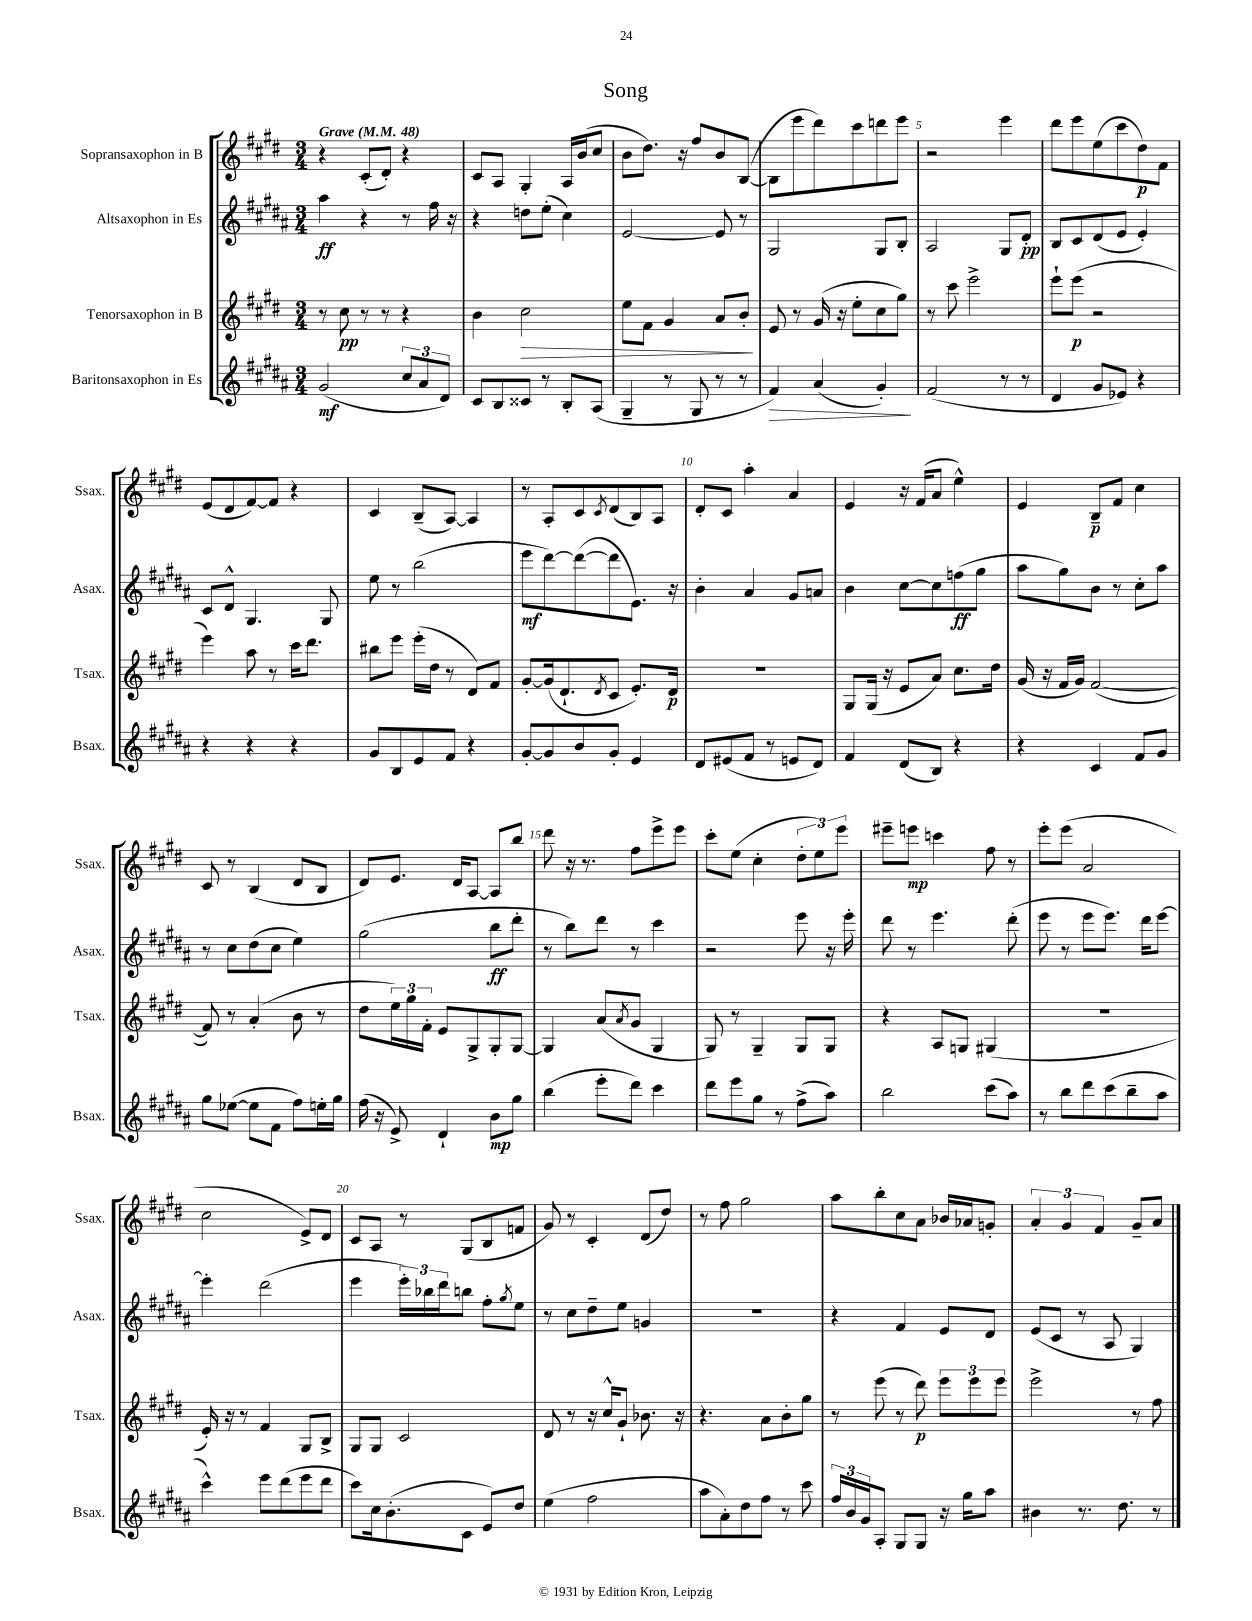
\header { title = "Song" }
<<
\new StaffGroup <<
\new Staff = "s0" \with { instrumentName = "Sopransaxophon in B" shortInstrumentName = "Ssax." } {
    \clef treble \key e \major \numericTimeSignature \time 3/4 \tempo "Grave" 4 = 48
    r4 cis'8-.( dis'8-.) r4 |
    cis'8 a8 gis4-. a16 b'16( cis''8 |
    b'8 dis''8.) r16 fis''8 b'8 b8~( |
    b8 e'''8 dis'''8) cis'''8 d'''8 e'''8 |
    r2 e'''4 |
    dis'''8 e'''8 e''8( cis'''8 dis''8\p) fis'8 |
    e'8( dis'8 fis'8~) fis'8 r4 |
    cis'4 b8--( a8~) a4 |
    r8 a8-. cis'8 \acciaccatura { cis'8 } dis'8( b8) a8 |
    dis'8-. cis'8 a''4-. a'4 |
    e'4 r16 fis'16( a'8 e''4-^) |
    e'4 b8--\p fis'8 cis''4 |
    cis'8 r8 b4( dis'8 b8 |
    dis'8) e'8. dis'16 a8~ a8 b''8 |
    dis'''8 r16 r8. fis''8 e'''8-> e'''8 |
    cis'''8-. e''8( cis''4-. \tuplet 3/2 { dis''8-. e''8) e'''8 } |
    eis'''8-- e'''8\mp c'''4 fis''8 r8 |
    e'''8-. e'''8( a'2 |
    cis''2 e'8->) dis'8 |
    cis'8 a8 r8 gis8( b8 f'8 |
    gis'8) r8 cis'4-. dis'8( dis''8) |
    r8 fis''8 gis''2 |
    a''8 b''8-. cis''8 a'8 bes'16 aes'16 g'8-. |
    \tuplet 3/2 { a'4-. gis'4 fis'4 } gis'8-- a'8 \bar "|." |
}
\new Staff = "s1" \with { instrumentName = "Altsaxophon in Es" shortInstrumentName = "Asax." } {
    \clef treble \key b \major \numericTimeSignature \time 3/4
    ais''4\ff r4 r8 fis''16 r16 |
    r4 d''8 e''8-.( cis''4) |
    e'2~ e'8 r8 |
    gis2 gis8 b8-. |
    ais2 gis8 dis'8-.\pp |
    b8 cis'8 dis'8( e'8 e'4-.) |
    cis'8 dis'8-^ gis4. gis8 |
    e''8 r8 b''2( |
    e'''8\mf dis'''8~) dis'''8~( dis'''8 e'8.) r16 |
    b'4-. ais'4 gis'8 a'8 |
    b'4 cis''8~ cis''8 f''8\ff( gis''8 |
    ais''8 gis''8) b'8 r8 cis''8-. ais''8 |
    r8 cis''8 dis''8( cis''8 e''4) |
    gis''2( b''8\ff dis'''8-. |
    r8 b''8) dis'''8 r8 cis'''4 |
    r2 e'''8 r16 e'''16-. |
    dis'''8 r8 e'''4. dis'''8-.( |
    e'''8 r8 e'''8 e'''8.) dis'''16 e'''8~ |
    e'''4-. dis'''2( |
    e'''4 \tuplet 3/2 { e'''16-.) bes''16 dis'''16 } b''8 fis''8-. \acciaccatura { gis''8 } e''8 |
    r8 cis''8 dis''8-- e''8 g'4 |
    R2. |
    r4 fis'4 e'8 dis'8 |
    e'8( cis'8 r8 ais8 gis4) \bar "|." |
}
\new Staff = "s2" \with { instrumentName = "Tenorsaxophon in B" shortInstrumentName = "Tsax." } {
    \clef treble \key e \major \numericTimeSignature \time 3/4
    r8 cis''8\pp r8 r8 r4 |
    b'4 cis''2\> |
    e''8 fis'8 gis'4 a'8 b'8-.\! |
    e'8 r8 gis'16( r16 e''8-. cis''8 gis''8) |
    r8 cis'''8 e'''2-> |
    e'''8-! e'''8\p( r2 |
    e'''4) a''8 r8 cis'''16 dis'''8. |
    bis''8 e'''8 e'''16-.( dis''16 r8 dis'8) fis'8 |
    gis'8~-. gis'16( dis'8.-! \acciaccatura { dis'8 } cis'8 e'8.-.) dis'16\p |
    R2. |
    gis8 gis16( r16 e'8 a'8) cis''8. dis''16 |
    gis'16( r16 fis'16 gis'16) fis'2~( |
    fis'8) r8 a'4-.( b'8 r8 |
    dis''8 \tuplet 3/2 { e''16) gis''16 fis'16-. } e'8 gis8-> gis8-. gis8~ |
    gis4 a'8( \acciaccatura { a'8 } gis'8 gis4 |
    gis8) r8 gis4-- gis8 gis8 |
    r4 a8 g8 gis4( |
    R2. |
    e'16-.) r16 r8 fis'4 gis8 b8-> |
    gis8 gis8 cis'2 |
    dis'8 r8 r16 cis''16-^ gis'8-! bes'8. r16 |
    r4. a'8 b'8-. gis''8 |
    r8 e'''8( r8 dis'''8\p) \tuplet 3/2 { e'''8 e'''8 e'''8 } |
    e'''2-> r8 fis''8 \bar "|." |
}
\new Staff = "s3" \with { instrumentName = "Baritonsaxophon in Es" shortInstrumentName = "Bsax." } {
    \clef treble \key b \major \numericTimeSignature \time 3/4
    gis'2\mf( \tuplet 3/2 { cis''8 ais'8 dis'8) } |
    cis'8 b8 cisis'8 r8 b8-. ais8( |
    gis4-- r8 gis8 r8 r8 |
    fis'4\>) ais'4( gis'4-.\!) |
    fis'2( r8 r8 |
    dis'4 gis'8 ees'8) r4 |
    r4 r4 r4 |
    gis'8 b8 e'8 fis'8 r4 |
    gis'8~-. gis'8 b'8 gis'8-. e'4 |
    dis'8 eis'8( fis'8 r8 e'8 dis'8) |
    fis'4 dis'8( b8) r4 |
    r4 cis'4 fis'8 gis'8 |
    gis''8 ees''8~( ees''8 fis'8 fis''8) e''16-. gis''16 |
    fis''16( r16 e'8->) dis'4-! b'8\mp gis''8 |
    b''4( e'''8-. dis'''8) cis'''4 |
    dis'''8 e'''8 gis''8 r8 fis''8->( ais''8) |
    b''2 cis'''8( ais''8) |
    r8 b''8 dis'''8 cis'''8( b''8-- ais''8 |
    cis'''4-^) e'''8 dis'''8( e'''8 dis'''8 |
    cis'''8) cis''16 b'8.-.( cis'8 e'8) dis''8 |
    e''4( fis''2 |
    ais''8 ais'8-.) dis''8 fis''8 r8 cis'''8 |
    \tuplet 3/2 { fis''16 b'16 gis'16 } ais8-. gis8 gis8 r16 gis''16 ais''8 |
    bis'4 r8. dis''8. r8 \bar "|." |
}
>>
>>
\layout { \context { \Score \override BarNumber.break-visibility = ##(#f #t #t) barNumberVisibility = #(every-nth-bar-number-visible 5) } }
